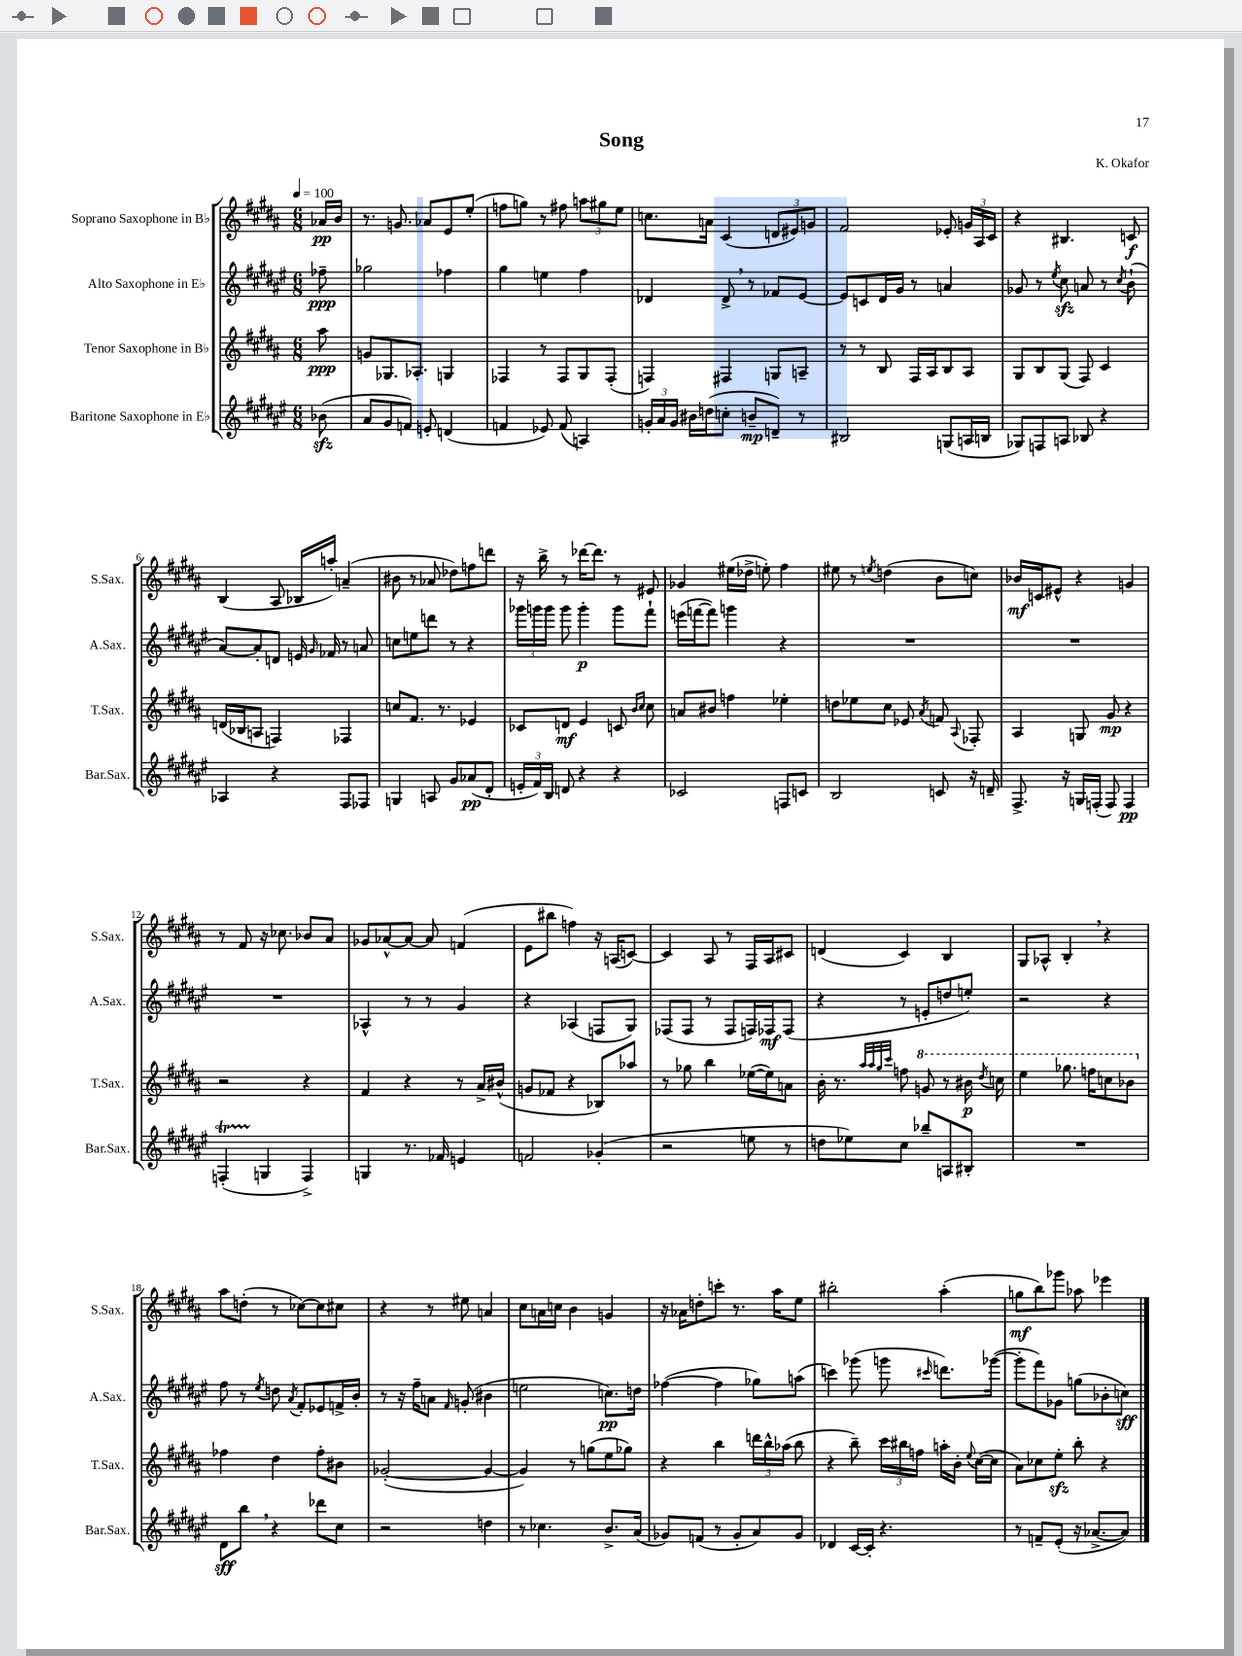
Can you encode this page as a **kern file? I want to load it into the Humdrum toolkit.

**kern	**kern	**kern	**kern
*staff4	*staff3	*staff2	*staff1
*clefG2	*clefG2	*clefG2	*clefG2
*k[f#c#g#d#a#e#]	*k[f#c#g#d#a#]	*k[f#c#g#d#a#e#]	*k[f#c#g#d#a#]
*M6/8	*M6/8	*M6/8	*M6/8
*MM100	*MM100	*MM100	*MM100
(8b-\	8aa#\	8ff-~\	16a-/LL
.	.	.	16b/JJ
=	=	=	=
8a#/L	8g/L	2gg-\	8.r
8g#/	8.G-/	.	.
.	.	.	8.g/
8f/J)	.	.	.
.	8.A-'/J	.	.
8e'/	.	.	8a-/L
(4d/	4G/	4ff-\	8e/
.	.	.	(8ee'/J
=	=	=	=
4f/	4F-/	4gg#\	8ff\L
.	.	.	8gg\J)
8e-/)	8r	4ee\	8r
(8f/	8F-/L	.	8ff#\
4A/)	8G#/	4ff#\	12aa\L
.	.	.	12gg#\
.	(8F-'/J	.	.
.	.	.	12ee\J
=	=	=	=
24g'/LL	4F/)	4d-/	8.cc\L
24a#/	.	.	.
24g/JJ	.	.	.
16b#\LL	.	.	.
(16dd\J	.	.	16a\Jk
8cc'\J	4F#/	8d-^/	(4c#/
8b~/L	.	8r	.
8d~/J)	8G/L	8f-/L	12d/L
.	.	.	12e#/)
8r	8A~/J	[8e#/J	.
.	.	.	12g/J
=	=	=	=
2B#/	8r	8e#/]L	2f#/
.	8r	8c/	.
.	8B/	16d#/L	.
.	.	16g#/JJ	.
.	16F#/LL	8r	.
.	16A#/J	.	.
(8G/L	8B/	4a/	8e-'/
16A/L	8A#/J	.	24g/LL
.	.	.	24A#/
16B/JJ	.	.	.
.	.	.	24c#/JJ
=	=	=	=
8G-/L)	8G#/L	8g-/	4r
8F/	8B/	8r	.
.	.	8qee#/	.
8A/J	(8G#/J	8cc#\	4.B#/
8B-/	8F#/)	8a/	.
4r	4c#/	8r	.
.	.	8qcc#/	.
.	.	(8b`\	8c/
=	=	=	=
4A-/	(16d/LL	[8a#/L)	(4B/
.	16B-/J	.	.
.	8A/J	8a#'/]	.
4r	4F/)	8d/J	8A#/
.	.	16e/	16B-/LL
.	.	16qqg#/	.
.	.	16f-/	16aa'/JJ)
8F#/L	4F-/	8r	(4a~/
8F-/J	.	8a/	.
=	=	=	=
4G/	8cc/L	8cc\L	8b#\
.	8.f#/J	8ee\	8r
8A/	.	8ddd\J	8a-/
.	8.r	.	.
8g#/L	.	8r	8dd-\L)
(8a-/	4e-/	4r	8ff\
8d#'/J	.	.	8ddd\J
=	=	=	=
24e'/LL	8c-/L	24ggg-\LL	16r
24f#/)	.	24ggg\	.
.	.	.	16bb^\
24B/JJ	.	24ggg\JJ	.
8d/	8d/J	8ggg\	8r
4r	4e/	4ggg'\	[16ddd-\LK
.	.	.	8.ddd-\]J
4r	8c/	8ggg\L	8r
.	16qqb/LL	.	.
.	16qqcc#/JJ	.	.
.	8cc#\	8fff#`\J	8e#/
=	=	=	=
2c-/	8a/L	(16eee\LL	4g-/
.	.	[16fff\J	.
.	8b#/J	8fff\]J)	.
.	4ff\	4ggg\	(16ee#\LL
.	.	.	16dd-^\JJ
.	.	.	8ee'\)
8F/L	4ee-'\	4r	4ff#\
8c/J	.	.	.
=	=	=	=
2B/	8dd\L	2.r	8ee#\
.	8ee-\	.	8r
.	.	.	8qee/
.	8cc#\J	.	(4dd\
.	8e-/	.	.
.	8qa#/	.	.
8c/	8f/	.	8b\L
.	8qqA#/	.	.
16r	8F-'/	.	8cc\J)
16d~/	.	.	.
=	=	=	=
8.F#^/	4A#/	2.r	16b-/LL
.	.	.	16c/J
.	.	.	8e#^^/J
16r	.	.	.
16G/LL	8G/	.	4r
(16F'/JJ	.	.	.
8F/)	8g#/	.	.
4F/	4r	.	4g/
=	=	=	=
(4F'/	2r	2.r	8r
.	.	.	8f#/
4G/	.	.	16r
.	.	.	8.cc-\
4F^/)	4r	.	8b-/L
.	.	.	8a#/J
=	=	=	=
4G/	4f#/	4A-^^/	8g-/L
.	.	.	[8a-^^/
8.r	4r	8r	8a-/_J
.	.	8r	8a-/]
16f-/	.	.	.
4e/	8r	4g#/	(4f/
.	16a#^/LL	.	.
.	(16b#^^/JJ	.	.
=	=	=	=
2f/	8g/L	4r	8e\L
.	8f-/J	.	8bb#\J
.	4r	(4A-/	4ff\)
(4g-'/	8B-/L)	8F/L	16r
.	.	.	(16A/LK
.	8aa-/J	8G#/J)	[8c/J)
=	=	=	=
2r	8r	(8F-/L	4c/]
.	8gg-\	8F-/J	.
.	4bb\	8r	8A#/
.	.	8F-/L	8r
8ee\	([16ee-\LL	16F/L)	16F#/LL
.	16ee-\]J)	16F-/J	16A#/J
8r	8a\J	(8F-/J	8c#/J
=	=	=	=
8dd\L	16b'\	4r	(4d/
.	8.r	.	.
8ee-\)	.	.	.
.	32qqaa#/LLL	.	.
.	32qqaa#/	.	.
.	32qqgg#/	.	.
.	32qqccc#/JJJ	.	.
8cc#\J	8ff\	8r	4c#/)
8bb-~/L	8gg/	8e'/L	.
8A/	8r	8dd/	4B/
8B#'/J	16bb#\	8ee'/J)	.
.	8qddd#/	.	.
.	16ccc\	.	.
=	=	=	=
2.r	4eee\	2r	8G#/L
.	.	.	8A-^^/J
.	8.ggg-\	.	4B'/
.	16fff\LK	.	.
.	8ccc\	4r	4r
.	8bb-\J	.	.
=	=	=	=
8d#\L	4ff-\	8ff#\	8aa#\L
8bb\J	.	8r	(8dd'\J
.	.	8qee#/	.
4r	4dd#\	8dd\	8r
.	.	8qa#/	.
.	.	8f#'/L	[8cc-\L)
8ddd-\L	8ff-'\L	8e-/	8cc-\]
8cc#\J	8b#\J	16f^/L	8cc#\J
.	.	16b'/JJ	.
=	=	=	=
2r	([2g-'/	8r	4r
.	.	16r	.
.	.	16ff#~\LK	.
.	.	8a\J	8r
.	.	16qqf#/	.
.	.	(8g'/	8ee#\
4dd\	4g-/_	4b#\	4a/
=	=	=	=
8r	4g-/])	2ee\	8cc#\L
4.cc-\	.	.	16a\L
.	.	.	16cc\JJ
.	8r	.	4b\
.	(8gg\L	.	.
8.b^/L	8ee\	8.cc\L)	4g/
.	8gg-\J)	.	.
(16a#/Jk	.	16dd\Jk	.
=	=	=	=
8g-/L)	4r	([4ff-\	16r
.	.	.	16a-\LK
(8f/J	.	.	8dd'\
8r	4bb\	4ff-\]	8ccc'\J
8g-'/L	.	.	8.r
8a#/)	24ddd\LL	8gg-\L)	.
.	24bb^^\	.	.
.	.	.	16aa#\LK
.	(24aa-\JJ	.	.
8g-/J	8bb\	(8aa\J	8ee\J
=	=	=	=
4d-/	4r	4ccc\)	2bb#'\
[16c#/LL	8bb~\)	(8ggg-\	.
16c#'/]JJ	.	.	.
4.r	24ccc#\LL	8ggg\	.
.	24bb#\	.	.
.	24ff\JJ	.	.
.	.	16qqccc#/	.
.	16aa'\LL	8.ddd\L)	(4aa#'\
.	16b'\JJ	.	.
.	8qqee/	.	.
.	([16cc#\LL	.	.
.	16cc#\]JJ	([16ggg-\Jk	.
=	=	=	=
8r	8a#\L)	8ggg-'\]L	8gg\L
8f~/L	8cc-\	8fff#\)	8bb\)
(8e#'/J	8ee'\J	8g-\J	8ggg-\J
16r	8bb'\	(8gg\L	8aa-\
[8.a-^/L	.	.	.
.	4r	8b-'\	4eee-\
8a-/]J)	.	8cc\J)	.
==	==	==	==
*-	*-	*-	*-
